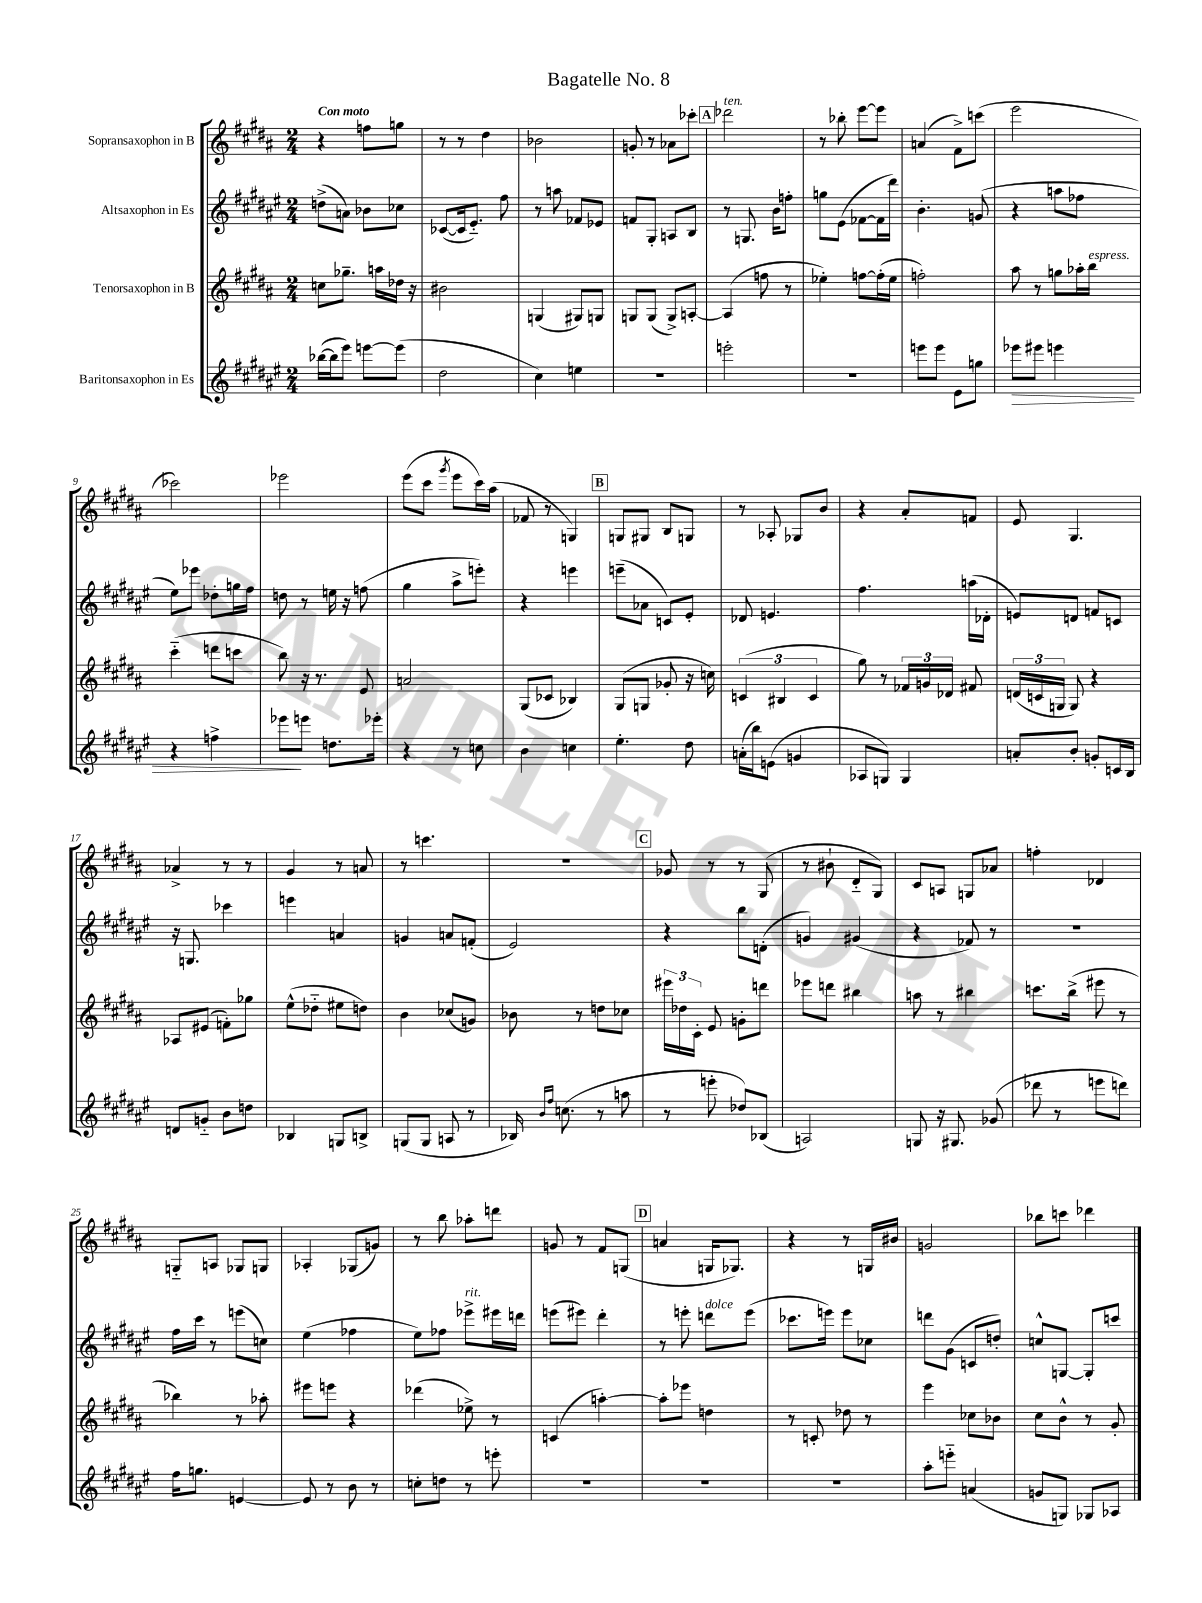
\header { title = "Bagatelle No. 8" }
<<
\new StaffGroup <<
\new Staff = "s0" \with { instrumentName = "Sopransaxophon in B" } {
    \clef treble \key b \major \numericTimeSignature \time 2/4 \tempo "Con moto"
    \autoBeamOff r4 f''8[ g''8] |
    r8 r8 dis''4 |
    bes'2 |
    g'8-. r8 aes'8[ ces'''8]-. |
    \mark \markup { \box "A" } des'''2^\markup { \italic "ten." } |
    r8 bes''8-. e'''8[~ e'''8] |
    a'4( fis'8[->) c'''8]( |
    e'''2 |
    ces'''2) |
    ees'''2 |
    e'''8[( cis'''8] \acciaccatura { gis'''8 } e'''8[ cis'''16) ais''16]( |
    fes'8 r8 g4) |
    \mark \markup { \box "B" } g8[ gis8] b8[ g8] |
    r8 aes8-. ges8[ b'8] |
    r4 ais'8[-. f'8] |
    e'8 gis4. |
    aes'4-> r8 r8 |
    gis'4 r8 a'8 |
    r8 c'''4. |
    R2 |
    \mark \markup { \box "C" } ges'8 r8 r8 gis8( |
    r8 bis'8-! dis'8[-_ gis8]) |
    cis'8[ a8] g8[ aes'8] |
    f''4-. des'4 |
    g8[-_ a8] ges8[ g8] |
    aes4-. ges8[( g'8]) |
    r8 b''8 aes''8[-. d'''8] |
    g'8 r8 fis'8[ g8]( |
    \mark \markup { \box "D" } a'4 g16[ ges8.]) |
    r4 r8 g16[ bis'16] |
    g'2 |
    bes''8[ c'''8] des'''4 \bar "|." |
}
\new Staff = "s1" \with { instrumentName = "Altsaxophon in Es" } {
    \clef treble \key fis \major \numericTimeSignature \time 2/4
    \autoBeamOff d''8[->( a'8]) bes'8[ ces''8] |
    ces'8[~( ces'16 eis'8.]-_) fis''8 |
    r8 a''8 fes'8[ ees'8] |
    f'8[ gis8]-. a8[ b8] |
    \mark \markup { \box "A" } r8 g8. b'16[ f''8]-. |
    g''8[ eis'8]( fes'8[~ fes'16 dis'''16]) |
    b'4.-. g'8( |
    r4 a''8[ fes''8] |
    eis''8[) ees'''8] des''8[-. g''16 fis''16] |
    d''8 r8 e''16 r16 f''8( |
    gis''4 ais''8[-> e'''8]-.) |
    r4 e'''4 |
    \mark \markup { \box "B" } e'''8[--( aes'8] c'8[) eis'8]-. |
    des'8 e'4. |
    fis''4. a''16[( des'16]-. |
    e'8[) d'8] f'8[ c'8] |
    r16 g8. ces'''4 |
    e'''4 a'4 |
    g'4 a'8[ f'8]-.( |
    eis'2) |
    \mark \markup { \box "C" } r4 b''8[ d'8]-.( |
    g'4) gis'4( |
    r4 fes'8) r8 |
    R2 |
    fis''16[ cis'''16] r8 e'''8[( c''8]) |
    eis''4( fes''4 |
    eis''8[) fes''8] ees'''8[->^\markup { \italic "rit." } eis'''16 d'''16] |
    e'''8[( eis'''8]) dis'''4-. |
    \mark \markup { \box "D" } r8 e'''8-. d'''8[^\markup { \italic "dolce" } e'''8]( |
    ces'''8.[ e'''16]) e'''8[ ces''8] |
    d'''8[ gis'8]( c'8[ d''8]-.) |
    c''8[-^ g8]~ g8[-. c'''8] \bar "|." |
}
\new Staff = "s2" \with { instrumentName = "Tenorsaxophon in B" } {
    \clef treble \key b \major \numericTimeSignature \time 2/4
    \autoBeamOff c''8[ ges''8.]-- a''16[ des''16] r16 |
    bis'2 |
    g4( gis8[) g8] |
    g8[ g8]( g8[->) a8]~-. |
    \mark \markup { \box "A" } a4( f''8 r8 |
    ees''4-.) f''8[~ f''16-.( ees''16] |
    f''2-.) |
    ais''8 r8 g''8[ aes''16-. b''16]^\markup { \italic "espress." } |
    cis'''4-_( d'''8[ c'''8] |
    b''8) r16 r8. e'8 |
    a'2 |
    gis8[( ces'8] bes4) |
    \mark \markup { \box "B" } gis8[( g8] ges'8-. r16 c''16) |
    \tuplet 3/2 { c'4( bis4 c'4 } |
    gis''8) r8 \tuplet 3/2 { fes'16[ g'16 des'16] } fis'8 |
    \tuplet 3/2 { d'16[( c'16 g16] } g8) r4 |
    aes8[ eis'8]( f'8[-.) ges''8] |
    e''8[-^( des''8]-_ eis''8[ d''8]) |
    b'4 ces''8[( g'8]) |
    bes'8 r8 d''8[ ces''8] |
    \mark \markup { \box "C" } \tuplet 3/2 { eis'''16[ des''16 cis'16]-. } e'8 g'8[-. d'''8] |
    ees'''8[ d'''8] bis''4 |
    a''8 r8 bis''4 |
    c'''8.[ b''16]->( eis'''8 r8 |
    bes''4) r8 aes''8-. |
    eis'''8[ e'''8] r4 |
    des'''4( ees''8->) r8 |
    c'4( a''4~-.) |
    \mark \markup { \box "D" } a''8[-. ees'''8] d''4 |
    r8 c'8-. des''8 r8 |
    e'''4 ces''8[ bes'8] |
    cis''8[ b'8]-^ r8 gis'8-. \bar "|." |
}
\new Staff = "s3" \with { instrumentName = "Baritonsaxophon in Es" } {
    \clef treble \key fis \major \numericTimeSignature \time 2/4
    \autoBeamOff bes''16[~( bes''16 eis'''8]) e'''8[~ e'''8]( |
    dis''2 |
    cis''4) e''4 |
    r2 |
    \mark \markup { \box "A" } e'''2-. |
    r2 |
    e'''8[ e'''8] eis'8[ g''8] |
    ees'''8[\> eis'''8] e'''4 |
    r4 f''4-> |
    ees'''8[\! e'''8] d''8.[ ees'''16]-. |
    r4 r8 c''8 |
    b'4 c''4 |
    \mark \markup { \box "B" } eis''4.-. dis''8 |
    a'16[-.( b''16) e'8]( g'4 |
    aes8[ g8]) g4 |
    a'8[-. b'8]-. g'8[-. c'16 b16] |
    d'8[ g'8]-_ b'8[ d''8] |
    bes4 g8[ b8]-> |
    g8[( g8] a8 r8 |
    bes16) \grace { b'16[ fis''16] } c''8.( r8 a''8 |
    \mark \markup { \box "C" } r8 e'''8-. des''8[) bes8]( |
    a2) |
    g8 r16 gis8. ges'8( |
    des'''8 r8 e'''8[ d'''8]) |
    fis''16[ g''8.] e'4~ |
    e'8 r8 b'8 r8 |
    c''8[-. d''8] r8 e'''8-. |
    R2 |
    \mark \markup { \box "D" } R2 |
    R2 |
    ais''8[-. e'''8]-_ a'4( |
    g'8[ g8]) ges8[ aes8] \bar "|." |
}
>>
>>
